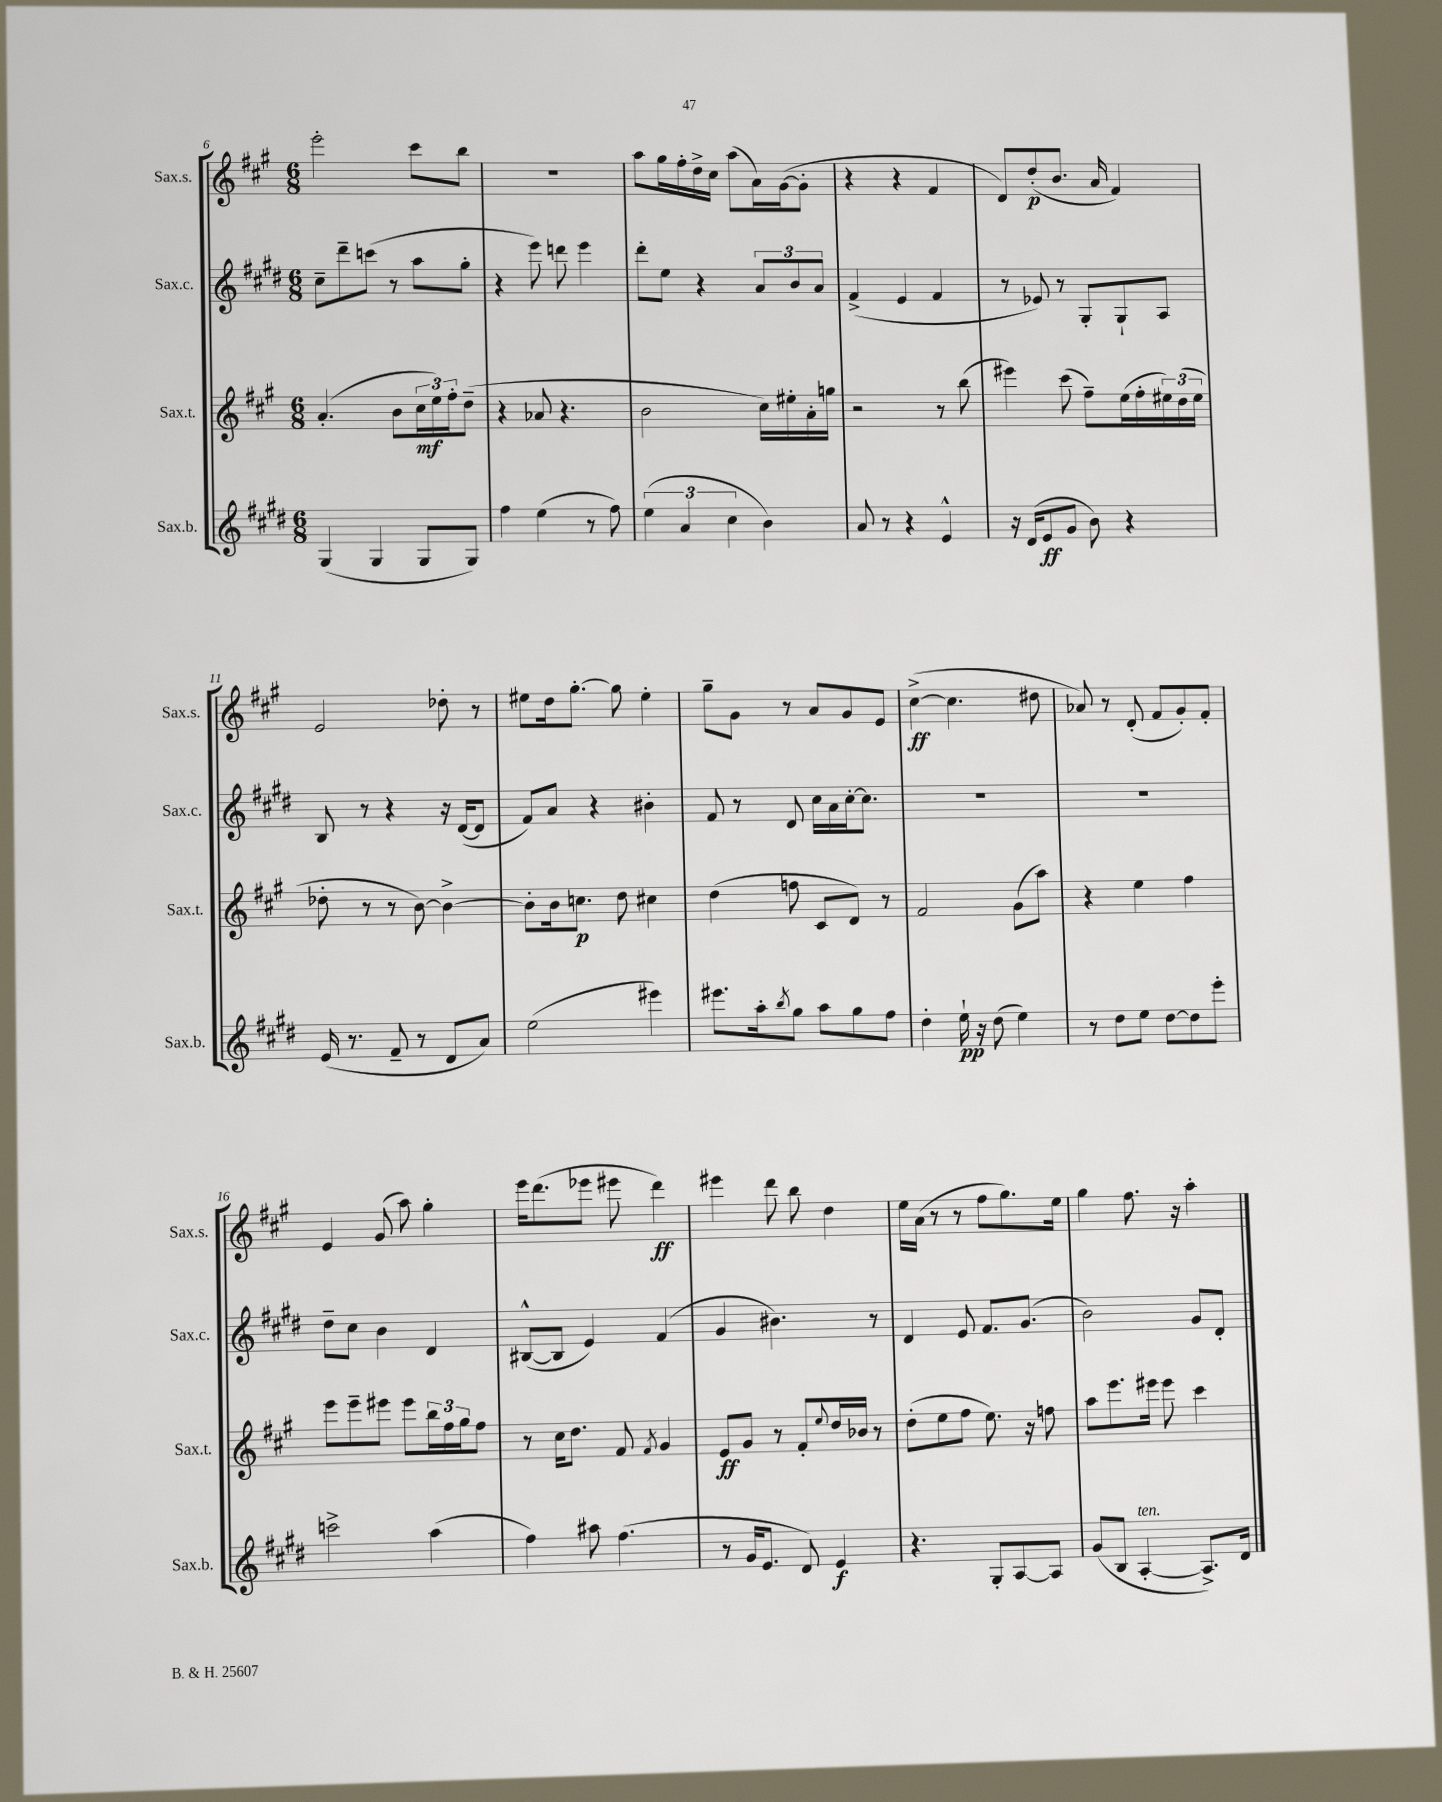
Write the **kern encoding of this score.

**kern	**dynam	**kern	**dynam	**kern	**kern	**dynam
*part4	*part4	*part3	*part3	*part2	*part1	*part1
*staff4	*staff4	*staff3	*staff3	*staff2	*staff1	*staff1
*I"Sax.b.	*	*I"Sax.t.	*	*I"Sax.c.	*I"Sax.s.	*
*I'Sax.b.	*	*I'Sax.t.	*	*I'Sax.c.	*I'Sax.s.	*
*clefG2	*	*clefG2	*	*clefG2	*clefG2	*
*k[f#c#g#d#]	*	*k[f#c#g#]	*	*k[f#c#g#d#]	*k[f#c#g#]	*
*M6/8	*	*M6/8	*	*M6/8	*M6/8	*
=6	=6	=6	=6	=6	=6	=6
(4G#/	.	(4.a'/	.	8cc#~\L	2eee'\	.
.	.	.	.	8ddd#~\	.	.
4G#/	.	.	.	(8cccn\J	.	.
.	.	8b\L	.	8r	.	.
8G#/L	.	24cc#\L	mf	8aa\L	8ccc#\L	.
.	.	24ee\)	.	.	.	.
.	.	24ff#'\J	.	.	.	.
8G#/J)	.	(8dd~\J	.	8gg#'\J	8bb\J	.
=7	=7	=7	=7	=7	=7	=7
4ff#\	.	4r	.	4r	2.r	.
(4ee\	.	8a-X/	.	8eee\)	.	.
.	.	4.r	.	8dddn\	.	.
8r	.	.	.	4eee\	.	.
8ff#\)	.	.	.	.	.	.
=8	=8	=8	=8	=8	=8	=8
(6ee\	.	2b\	.	8ddd#'\L	8aa\L	.
.	.	.	.	8ee\J	16gg#\L	.
6a/	.	.	.	.	.	.
.	.	.	.	.	16ff#'\	.
.	.	.	.	4r	16dd^\	.
.	.	.	.	.	16cc#\JJ	.
6cc#\	.	.	.	.	.	.
.	.	.	.	.	(8aa\L	.
4b\)	.	16cc#\LL)	.	12a/L	16a\L)	.
.	.	16ee#X'\	.	.	([16g#\J	.
.	.	.	.	12b/	.	.
.	.	16a'\	.	.	8g#'\J]	.
.	.	.	.	12a/J	.	.
.	.	16ggn\JJ	.	.	.	.
=9	=9	=9	=9	=9	=9	=9
8a/	.	2r	.	(4f#^/	4r	.
8r	.	.	.	.	.	.
4r	.	.	.	4e/	4r	.
4e^^/	.	8r	.	4f#/	4f#/	.
.	.	(8bb\	.	.	.	.
=10	=10	=10	=10	=10	=10	=10
16r	.	4eee#X\)	.	8r	8d/L)	.
(16d#/KL	.	.	.	.	.	.
8e/	ff	.	.	8e-X/)	(8dd'/	p
8g#/J	.	(8ccc#\	.	8r	8.b/J	.
8b\)	.	8ff#~\L)	.	8G#'/L	.	.
.	.	.	.	.	16a/	.
4r	.	(16ee\L	.	8G#`/	4f#/)	.
.	.	16ff#'\	.	.	.	.
.	.	24ee#X\)	.	8A/J	.	.
.	.	(24dd\	.	.	.	.
.	.	24ee#\JJ	.	.	.	.
!!LO:LB:g=z
=11	=11	=11	=11	=11	=11	=11
(16e/	.	8dd-X'\	.	8B/	2e/	.
8.r	.	.	.	.	.	.
.	.	8r	.	8r	.	.
8f#~/	.	8r	.	4r	.	.
8r	.	[8b\)	.	.	.	.
8d#/L	.	4b^\_	.	16r	8dd-X'\	.
.	.	.	.	([16d#/KL	.	.
8a/J)	.	.	.	8d#/J]	8r	.
=12	=12	=12	=12	=12	=12	=12
(2ee\	.	8b'\L]	.	8f#/L)	8ee#X\L	.
.	.	16b\k	.	8a/J	16dd\k	.
.	.	8.ccn\J	p	.	[8.gg#'\J	.
.	.	.	.	4r	.	.
.	.	8dd\	.	.	8gg#\]	.
4eee#X\)	.	4cc#X\	.	4b#X'\	4ee#'\	.
=13	=13	=13	=13	=13	=13	=13
8.eee#X\L	.	(4dd\	.	8f#/	8gg#~\L	.
.	.	.	.	8r	8g#\J	.
16aa'\k	.	.	.	.	.	.
8qbb/	.	.	.	.	.	.
8gg#\J	.	8ffn\	.	8d#/	8r	.
8aa\L	.	8c#/L	.	16cc#\LL	8a/L	.
.	.	.	.	16a\	.	.
8gg#\	.	8d/J)	.	[16cc#'\J	8g#/	.
.	.	.	.	8.cc#\J]	.	.
8ff#\J	.	8r	.	.	8e/J	.
=14	=14	=14	=14	=14	=14	=14
4dd#'\	.	2f#/	.	2.r	([4cc#^\	ff
16ee`\	pp	.	.	.	4.cc#\]	.
16r	.	.	.	.	.	.
(8dd#\	.	.	.	.	.	.
4ee\)	.	(8g#\L	.	.	.	.
.	.	8aa\J)	.	.	8dd#X\	.
=15	=15	=15	=15	=15	=15	=15
8r	.	4r	.	2.r	8a-X/)	.
8dd#\L	.	.	.	.	8r	.
8ee\J	.	4ee\	.	.	(8d'/	.
[8dd#\L	.	.	.	.	8f#/L	.
8dd#\]	.	4ff#\	.	.	8g#'/)	.
8eee'\J	.	.	.	.	8f#'/J	.
!!LO:LB:g=z
=16	=16	=16	=16	=16	=16	=16
2cccn^\	.	8eee\L	.	8dd#~\L	4e/	.
.	.	8eee~\	.	8cc#\J	.	.
.	.	8eee#X\J	.	4b\	(8g#/	.
.	.	8eee#\L	.	.	8aa\)	.
(4aa\	.	24bb\L	.	4d#/	4gg#'\	.
.	.	24ff#\	.	.	.	.
.	.	24gg#\J	.	.	.	.
.	.	8ff#\J	.	.	.	.
=17	=17	=17	=17	=17	=17	=17
4ff#\)	.	8r	.	([8B#X^^/L	16eee\KL	.
.	.	.	.	.	(8.ddd\	.
.	.	16cc#\KL	.	8B#/J]	.	.
.	.	8.dd\J	.	.	.	.
8aa#X\	.	.	.	4e/)	8eee-X\J	.
(4.ff#\	.	8f#/	.	.	8eee#X\	.
.	.	8qf#/	.	.	.	.
.	.	4g#/	.	(4f#/	4ddd\)	ff
=18	=18	=18	=18	=18	=18	=18
8r	.	8e/L	ff	4g#/	4eee#X\	.
16g#/KL	.	8g#/J	.	.	.	.
8.e/J	.	.	.	.	.	.
.	.	8r	.	4.b#X\)	8ddd\	.
8d#/)	.	8f#'/L	.	.	8bb\	.
.	.	8qqee/	.	.	.	.
4e/	f	16dd/L	.	.	4dd\	.
.	.	16b-X/JJ	.	.	.	.
.	.	8r	.	8r	.	.
=19	=19	=19	=19	=19	=19	=19
4.r	.	(8dd'\L	.	4d#/	16ee\LL	.
.	.	.	.	.	(16a\JJ	.
.	.	8ee\	.	.	8r	.
.	.	8ff#\J	.	8e/	8r	.
8G#'/L	.	8.ee\)	.	8.f#/L	8ff#\L	.
[8A/	.	.	.	.	8.gg#\)	.
.	.	16r	.	(8.g#/J	.	.
8A/J]	.	8ffn\	.	.	.	.
.	.	.	.	.	16ee\Jk	.
=20	=20	=20	=20	=20	=20	=20
(8g#/L	.	8aa\L	.	2b\)	4gg#\	.
8B/J	.	8.eee\	.	.	.	.
!LO:TX:a:i:t=ten.	!	!	!	!	!	!
[4A'/	.	.	.	.	8.ff#\	.
.	.	16eee#X\Jk	.	.	.	.
.	.	8eee#\	.	.	.	.
.	.	.	.	.	16r	.
8.A^/L])	.	4ccc#\	.	8g#/L	4aa'\	.
.	.	.	.	8d#'/J	.	.
16d#/Jk	.	.	.	.	.	.
==	==	==	==	==	==	==
*-	*-	*-	*-	*-	*-	*-
